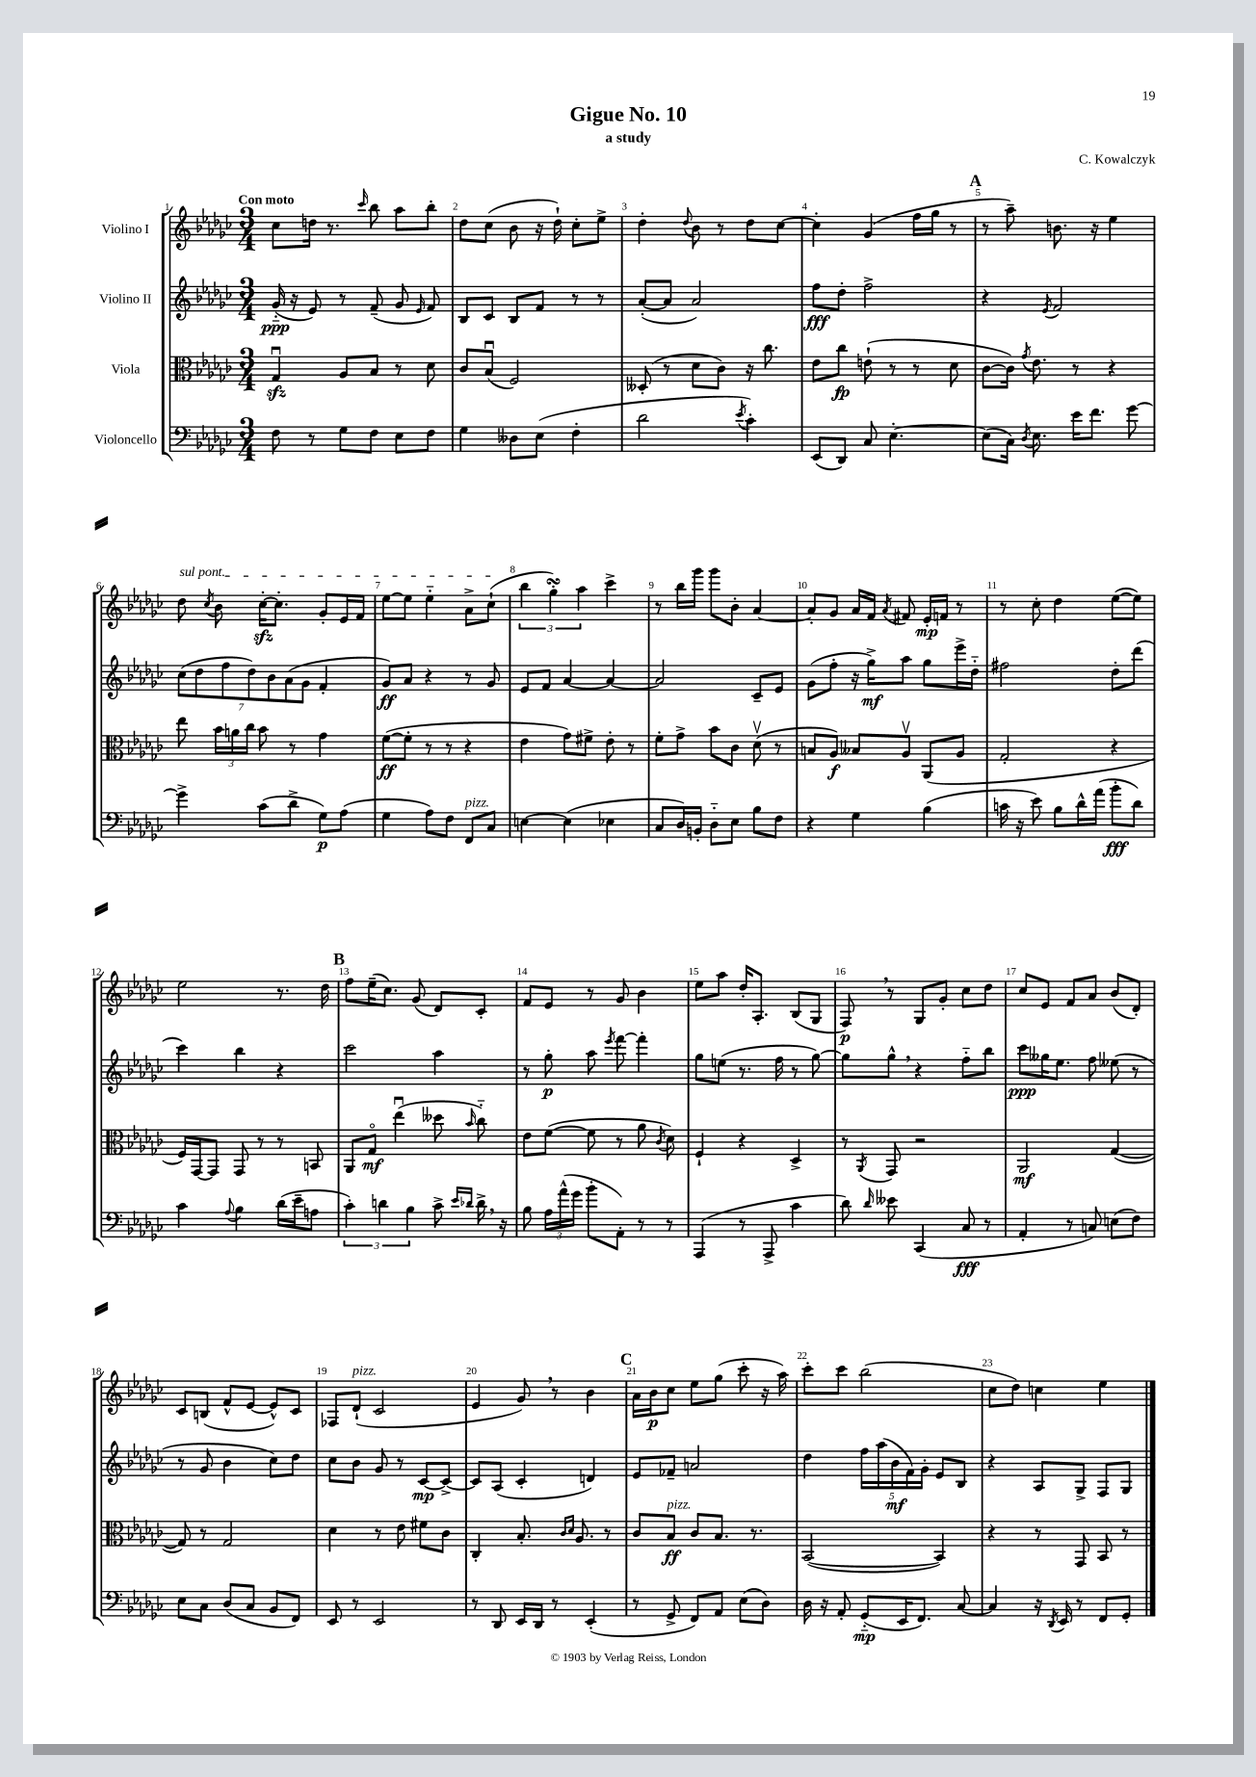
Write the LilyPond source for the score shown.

\header { title = "Gigue No. 10" composer = "C. Kowalczyk" subtitle = "a study" }
<<
\new StaffGroup <<
\new Staff = "s0" \with { instrumentName = "Violino I" } {
    \clef treble \key ges \major \numericTimeSignature \time 3/4 \tempo "Con moto"
    \autoBeamOff ces''8[ d''16] r8. \grace { ces'''16 } bes''8 aes''8[ bes''8]-. |
    des''8[ ces''8]( bes'8 r16 des''16-!) ces''8[-. ees''8]-> |
    des''4-. \appoggiatura { des''8 } bes'8 r8 des''8[ ces''8]~ |
    ces''4-. ges'4( f''16[ ges''16] r8 |
    \mark \markup { \bold "A" } r8 aes''8--) b'8. r16 ees''4 |
    \once \override TextSpanner.bound-details.left.text = \markup { \italic "sul pont." } des''8\startTextSpan \acciaccatura { ces''8 } bes'8 ces''16[~-.\sfz ces''8.]-. ges'8[-. ees'16 f'16] |
    ees''8[~ ees''8] ees''4-_ aes'8[-> ces''8]-!\stopTextSpan( |
    \tuplet 3/2 { bes''4 ges''4-.\turn) aes''4 } ces'''4-> |
    r8 bes''16[ ges'''16] ges'''8[ bes'8]-. aes'4~ |
    aes'8[-. ges'8] aes'16[ f'16] \acciaccatura { aes'8 } fis'8 ees'16[-.\mp f'16] r8 |
    r8 ces''8-. des''4 ees''8[~( ees''8]) |
    ees''2 r8. des''16 |
    \mark \markup { \bold "B" } f''8[ ees''16--( ces''8.]) ges'8( des'8[) ces'8]-. |
    f'8[ ees'8] r8 ges'8 bes'4 |
    ees''8[ aes''8] des''16[-. aes8.]-. bes8[( ges8] |
    f8\p) \breathe r8 ges8[ ges'8]-. ces''8[ des''8] |
    ces''8[ ees'8] f'8[ aes'8] bes'8[( des'8]-.) |
    ces'8[ b8]( f'8[-^ ees'8]~ ees'8[-^) ces'8] |
    fes8[ des'8]-!^\markup { \italic "pizz." }( ces'2 |
    ees'4 ges'8) \breathe r8 bes'4 |
    \mark \markup { \bold "C" } aes'16[ bes'16\p ces''8] ees''8[ ges''8]( ces'''8-. r16 aes''16) |
    ces'''8[-. ces'''8] bes''2( |
    ces''8[ des''8]) c''4 ees''4 \bar "|." |
}
\new Staff = "s1" \with { instrumentName = "Violino II" } {
    \clef treble \key ges \major \numericTimeSignature \time 3/4
    \autoBeamOff ges'16-_\ppp( r16 ees'8) r8 f'8--( ges'8 \grace { ees'16 } f'8) |
    bes8[ ces'8] bes8[ f'8] r8 r8 |
    aes'8[~-.( aes'8] aes'2) |
    f''8[\fff des''8]-. f''2-> |
    \mark \markup { \bold "A" } r4 \acciaccatura { ees'8 } f'2 |
    \tuplet 7/4 { ces''8[( des''8 f''8 des''8) bes'8 aes'8( ges'8] } f'4-. |
    ges'8[\ff) aes'8] r4 r8 ges'8 |
    ees'8[ f'8] aes'4~ aes'4~ |
    aes'2 ces'8[-- ees'8] |
    ges'8[( f''8]-. r16 ges''16[->\mf) aes''8] ges''8[ ees'''16-> des''16]-_ |
    fis''2 des''8[-. des'''8]( |
    ces'''4) bes''4 r4 |
    \mark \markup { \bold "B" } ces'''2 aes''4 |
    r8 ges''8-.\p aes''8 \acciaccatura { ees'''8 } f'''8~ f'''4-. |
    ges''8[ e''8]( r8. f''16 r8 ges''8~) |
    ges''8[ ges''8]-^ \breathe r4 f''8[-_ bes''8] |
    ces'''8[\ppp geses''16 ees''8.] f''8 eeses''8( r8 |
    r8 ges'8 bes'4 ces''8[) des''8] |
    ces''8[ bes'8] ges'8 r8 ces'8[~\mp ces'8]~-> |
    ces'8[ aes8]( ces'4-. d'4) |
    \mark \markup { \bold "C" } ees'8[ fes'8]-- a'2 |
    des''4 \tuplet 5/4 { f''16[ aes''16( bes'16\mf f'16) ges'16]-. } ees'8[ bes8] |
    r4 aes8[ ges8]-> f8[ ges8] \bar "|." |
}
\new Staff = "s2" \with { instrumentName = "Viola" } {
    \clef alto \key ges \major \numericTimeSignature \time 3/4
    \autoBeamOff ges4\downbow\sfz aes8[ bes8] r8 des'8 |
    ces'8[ bes8]\downbow( f2) |
    deses8-.( r8 des'8[ ces'8]) r16 ces''8. |
    ees'8[ ces''8]\fp e'8-!( r8 r8 des'8 |
    \mark \markup { \bold "A" } ces'8[~ ces'16]) \acciaccatura { ges'8 } ees'8. r8 r4 |
    ees''8 \tuplet 3/2 { bes'16[ a'16 ces''16] } bes'8 r8 ges'4 |
    f'8[~\ff( f'8]-. r8 r8 r4 |
    ees'4 ges'8[) fis'8]-> ees'8-. r8 |
    f'8[-. ges'8]-> bes'8[ ces'8] des'8\upbow( r8 |
    b8[ aes8]\f) beses8[ aes8]\upbow aes,8[( aes8] |
    ges2-. r4 |
    f16[) ges,16~ ges,8] ges,8 r8 r8 b,8 |
    \mark \markup { \bold "B" } aes,8[ ges8]\flageolet\mf ees''4\downbow( deses''8 \grace { bes'16 } ces''8-_) |
    ees'8[ f'8]~( f'8 r8 aes'8 \acciaccatura { ces'8 } des'8) |
    f4-! r4 des4-> |
    r8 \acciaccatura { aes,8 } ges,8 r2 |
    aes,2\mf ges4~( |
    ges8) r8 ges2 |
    des'4 r8 ees'8 fis'8[ ces'8] |
    ces4-. bes8.-. \grace { ces'16[ des'16] } aes8. r8 |
    \mark \markup { \bold "C" } ces'8[ bes8]\ff^\markup { \italic "pizz." } ces'8[ bes8.] r8. |
    bes,2~( bes,4) |
    r4 r8 ges,8 bes,8 r8 \bar "|." |
}
\new Staff = "s3" \with { instrumentName = "Violoncello" } {
    \clef bass \key ges \major \numericTimeSignature \time 3/4
    \autoBeamOff f8 r8 ges8[ f8] ees8[ f8] |
    ges4 deses8[ ees8]( f4-. |
    des'2 \acciaccatura { ees'8 } ces'4-.) |
    ees,8[( des,8]) ces8 ees4.~-. |
    \mark \markup { \bold "A" } ees8[( ces16]) \acciaccatura { des8 } ees8. ees'16[ f'8.] ges'8~ |
    ges'4-> ces'8[( des'8]-> ges8[\p) aes8]( |
    ges4 aes8[) f8] f,8[^\markup { \italic "pizz." } ces8] |
    e4~ e4( ees4 |
    ces8[ des16) b,16]-. des8[-_ ees8] bes8[ f8] |
    r4 ges4 bes4( |
    c'16 r16 ees'8) bes8[ des'16-^ aes'16]( bes'8[-.\fff des'8]) |
    ces'4 \appoggiatura { aes8 } bes4 des'16[( ees'16-- a8] |
    \mark \markup { \bold "B" } \tuplet 3/2 { ces'4-.) d'4 bes4 } ces'8-> \grace { ees'16[ des'16] } des'16-> \breathe r16 |
    bes8 \tuplet 3/2 { aes16[ aes'16-^( ges'16] } bes'8[-. aes,8]-.) r8 r8 |
    aes,,4( r8 aes,,8-> ces'4 |
    des'8) \grace { des'16 } eeses'8 ces,4( ces8\fff r8 |
    aes,4-. r8 c8) e8[( f8]) |
    ees8[ ces8] des8[( ces8] bes,8[ f,8]) |
    ees,8 r8 ees,2 |
    r8 des,8 ees,16[ des,16] r8 ees,4-.( |
    \mark \markup { \bold "C" } r8 ges,8-> f,8[) aes,8] ees8[( des8]) |
    des16 r16 aes,8-. ges,8[-_\mp( ees,16 f,8.]) ces8~ |
    ces4 r16 \acciaccatura { des,8 } ees,16 r8 f,8[ ges,8]-. \bar "|." |
}
>>
>>
\layout { \context { \Score \override BarNumber.break-visibility = ##(#f #t #t) barNumberVisibility = #all-bar-numbers-visible } }
